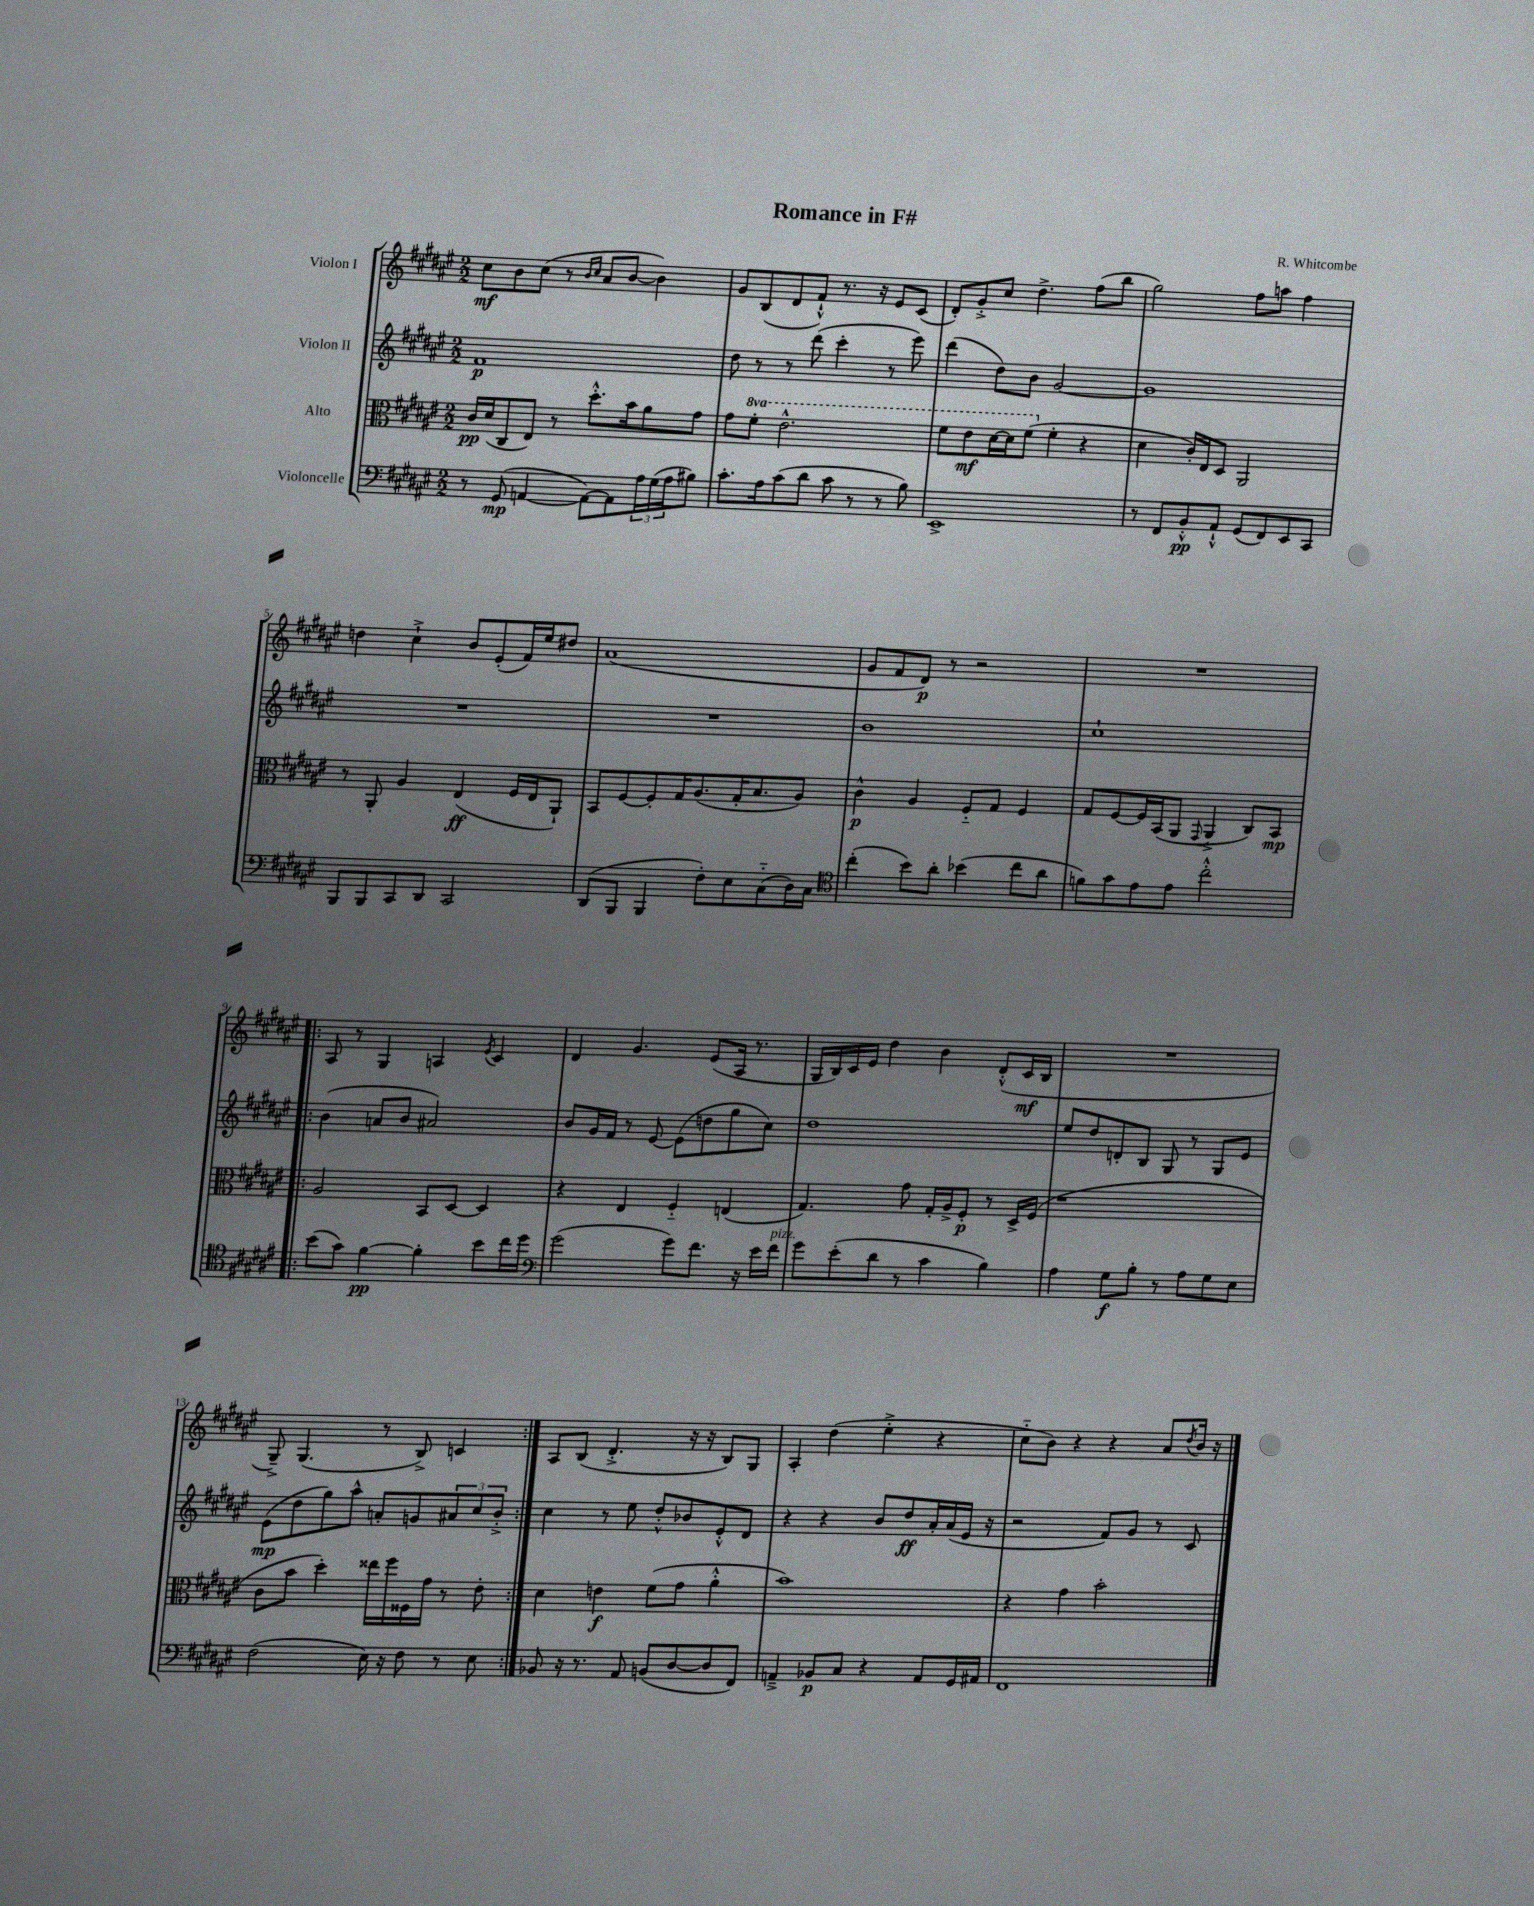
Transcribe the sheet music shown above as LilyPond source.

\header { title = "Romance in F#" composer = "R. Whitcombe" }
<<
\new StaffGroup <<
\new Staff = "s0" \with { instrumentName = "Violon I" } {
    \clef treble \key fis \major \numericTimeSignature \time 2/2
    cis''8\mf b'8 cis''8( r8 \grace { b'16 cis''16 } ais'8 b'8~ b'4) |
    gis'8 b8( dis'8 fis'8-!-^) r8. r16 eis'8 cis'8( |
    dis'8-.) gis'8-.-> cis''8 dis''4.-> fis''8( b''8 |
    gis''2) fis''8 a''8 fis''4 |
    d''4 cis''4-!-> b'8 eis'8-.( fis'16) eis''16 dis''8 |
    ais'1( |
    gis'8 fis'8 dis'8\p) r8 r2 |
    R1 |
    \repeat volta 2 { ais8 r8 gis4 a4 \acciaccatura { eis'8 } cis'4 |
    dis'4 gis'4. eis'8( ais16 r8. |
    gis16 b16) cis'16 eis'16 dis''4 b'4 dis'8-.-^( cis'16\mf b16 |
    R1 |
    gis8--->) gis4.( r8 b8->) c'4 | }
    ais8 b8( dis'4.-.-> r16 r16 b8) gis8 |
    ais4-. dis''4( eis''4-.-> r4 |
    cis''8-_ b'8) r4 r4 ais'8 \acciaccatura { dis''8 } b'16 r16 \bar "|." |
}
\new Staff = "s1" \with { instrumentName = "Violon II" } {
    \clef treble \key fis \major \numericTimeSignature \time 2/2
    fis'1\p |
    dis''8 r8 r8 dis'''8( cis'''4-. r8 eis'''8) |
    dis'''4( dis''8) b'8 gis'2~ |
    gis'1 |
    R1 |
    R1 |
    b'1 |
    cis''1-! |
    \repeat volta 2 { b'4( a'8 b'8 ais'2) |
    b'8 gis'16 fis'16 r8 eis'8~ eis'8( d''8 gis''8 cis''8) |
    dis''1 |
    eis''8 dis''8 d'8-. b8 gis8 r8 gis8 eis'8 |
    eis'8\mp( dis''8 gis''8) ais''8-^ a'8-. g'8 \tuplet 3/2 { ais'8 cis''8 b'8-.-> } | }
    cis''4 r8 eis''8 dis''8-.-^ bes'8 eis'8-.-^ dis'8 |
    r4 r4 b'8 dis''8\ff ais'16-. ais'16( eis'16 r16 |
    r2 fis'8) gis'8 r8 cis'8 \bar "|." |
}
\new Staff = "s2" \with { instrumentName = "Alto" } {
    \clef alto \key fis \major \numericTimeSignature \time 2/2 \set Staff.ottavationMarkups = #ottavation-simple-ordinals
    cis'16\pp dis'16( cis8 eis8) r8 dis''8.-.-^ b'16 ais'8 gis'8 |
    gis'8 \ottava #1 fis''8-. eis''2.-^ |
    fis''8 eis''8\mf dis''16~ dis''16 fis''8( \ottava #0 fis'4-. r4 |
    dis'4 cis'16-.) eis16 dis8 ais,2 |
    r8 ais,8-. ais4 eis4\ff( fis16 eis16 ais,8-!) |
    b,8 fis8~ fis8-. gis16 ais8.( gis16-. b8. ais8) |
    cis'4-^\p ais4 fis8-_ gis8 fis4 |
    gis8 fis8~ fis16 b,16( ais,8 \appoggiatura { gis,8 } ais,4-> cis8) b,8\mp |
    \repeat volta 2 { ais2 b,8 dis8~ dis4 |
    r4 eis4 fis4-_ e4( |
    gis4.) gis'8 gis16-. ais16-> fis8-.\p r8 dis16-> fis16( |
    r1 |
    cis'8 b'8 dis''4-.) eisis''16 fis''16 fisis16 gis'16 r8 eis'8-. | }
    dis'4 e'4\f fis'8( gis'8 ais'4-.-^ |
    b'1) |
    r4 gis'4 b'2-. \bar "|." |
}
\new Staff = "s3" \with { instrumentName = "Violoncelle" } {
    \clef bass \key fis \major \numericTimeSignature \time 2/2
    r8 gis,8\mp( a,4~ a,8~) a,8 \tuplet 3/2 { ais16 gis16( ais16 } bis8) |
    cis'8.-. ais16 cis'8( dis'8 cis'8 r8 r8 b8) |
    eis,1-> |
    r8 fis,8 b,8-.-^\pp ais,8-!-^ gis,8( fis,8) eis,8 cis,8 |
    b,,8 b,,8 cis,8 dis,8 cis,2 |
    dis,8( b,,8 b,,4 fis8-.) eis8 cis8-_( dis16) cis16 |
    \clef tenor cis''4-.( b'8) ais'8-. bes'4( cis''8 ais'8 |
    f'8) gis'8 eis'8 eis'8 cis''2-.-^ |
    \repeat volta 2 { b'8( gis'8) fis'4~\pp fis'4-. b'8 cis''16 dis''16 |
    \clef bass gis'2( gis'8) fis'8. r16 eis'16 fis'16^\markup { \italic "pizz." } |
    gis'8 eis'8-.( dis'8 r8 cis'4 b4) |
    ais4 gis8\f b8-. r8 ais8 gis8 eis8 |
    fis2( eis16) r16 fis8 r8 eis8 | }
    bes,8 r16 r8. ais,8 b,8( dis8~ dis8 fis,8) |
    a,4---> bes,8\p cis8 r4 a,8 gis,16 ais,16 |
    fis,1 \bar "|." |
}
>>
>>
